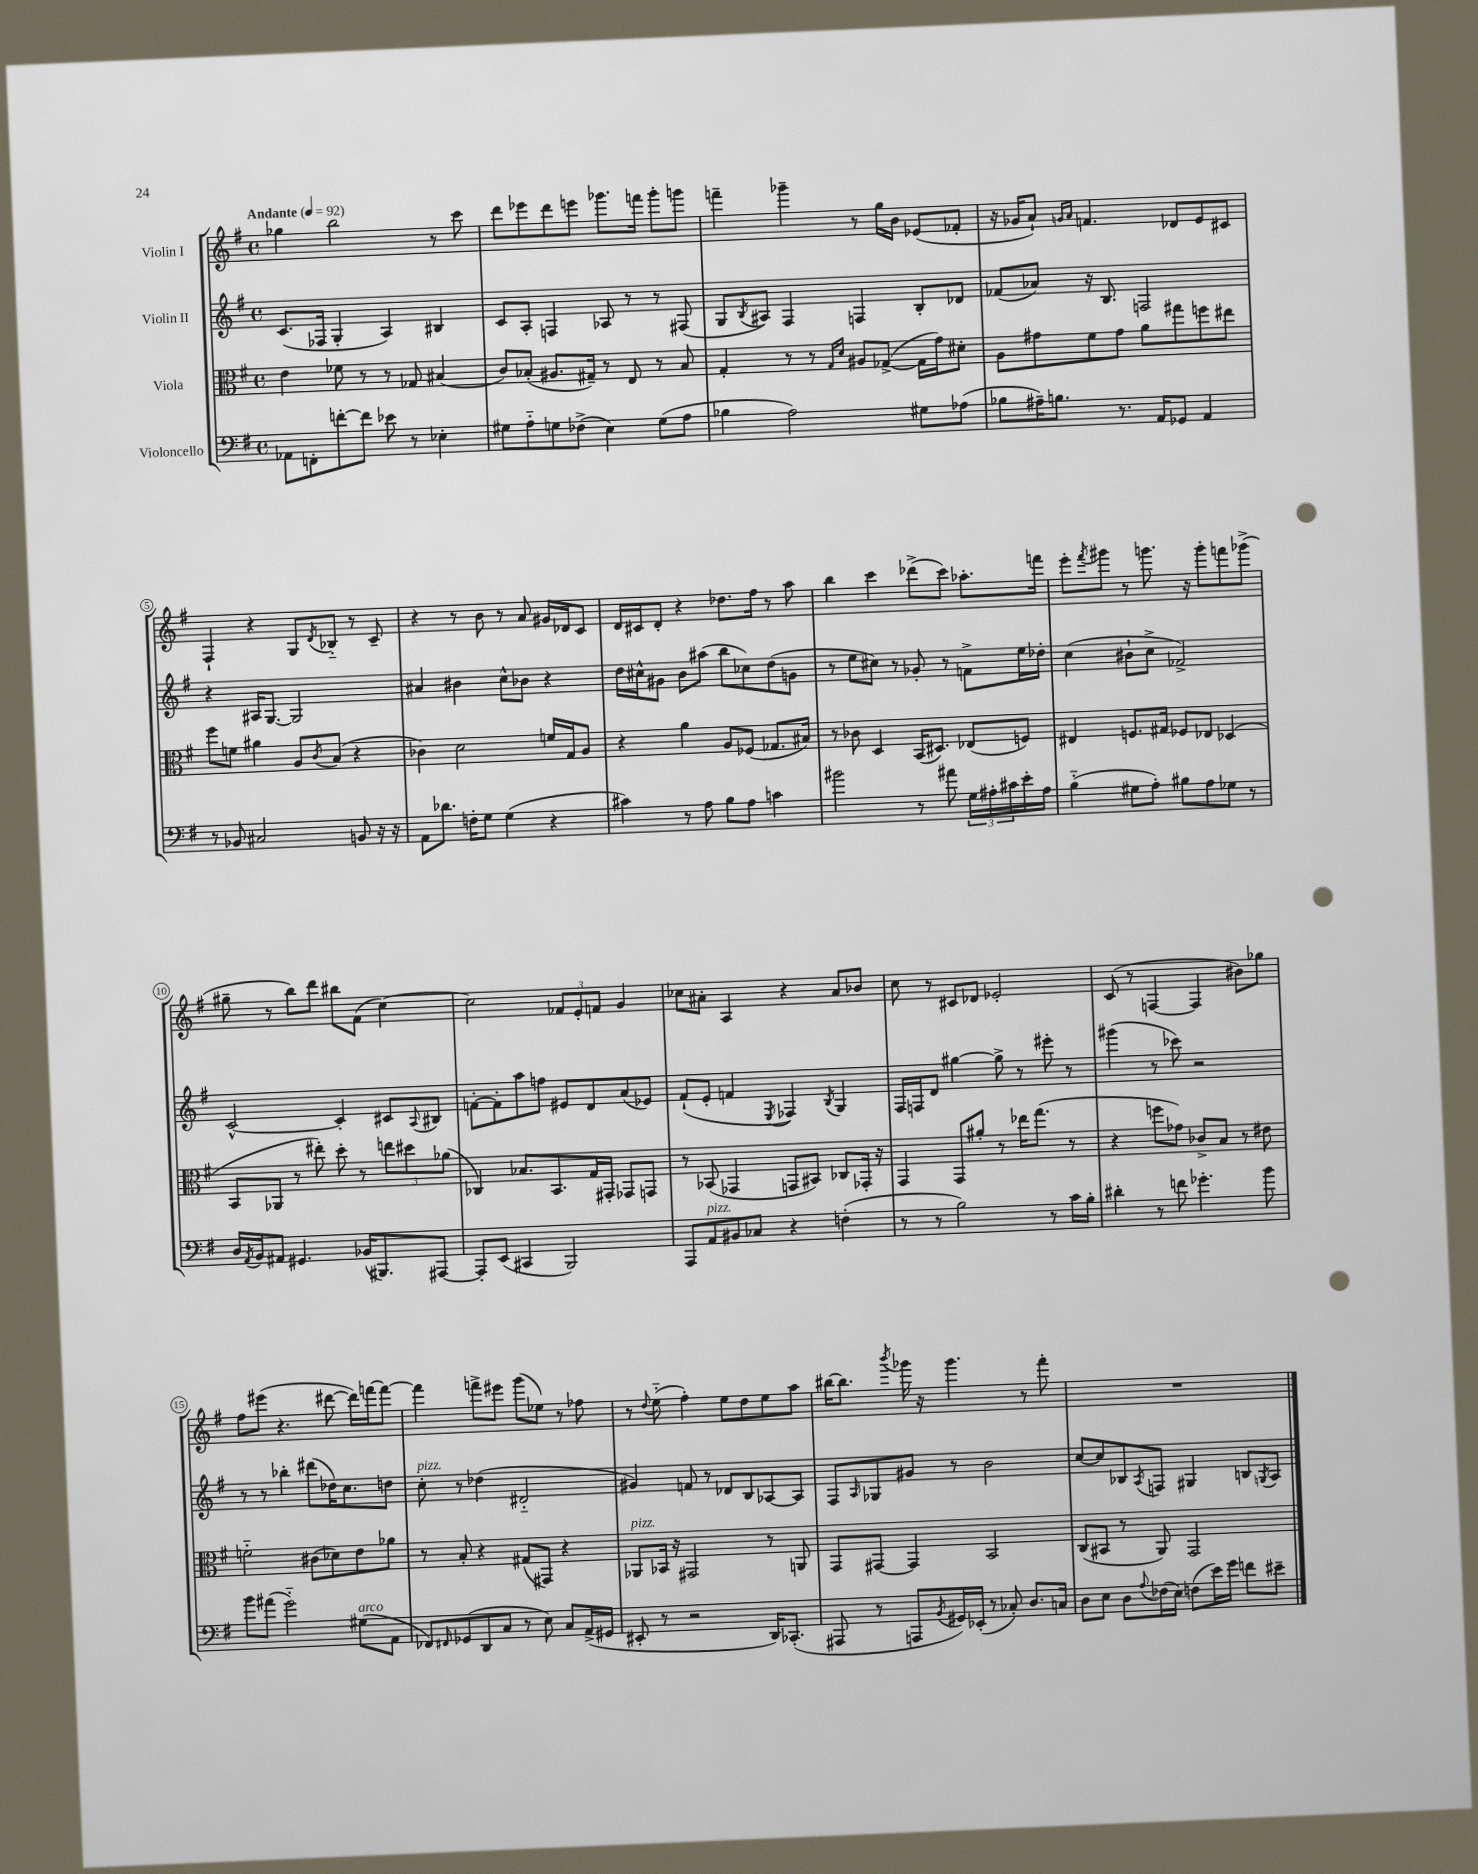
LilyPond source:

<<
\new StaffGroup <<
\new Staff = "s0" \with { instrumentName = "Violin I" } {
    \clef treble \key g \major \defaultTimeSignature \time 4/4 \tempo "Andante" 4 = 92
    ges''4 b''2 r8 c'''8 |
    d'''8 ees'''8 d'''8 e'''8 ges'''8. f'''16 ges'''8-. g'''8 |
    f'''4-- ges'''4-- r8 g''16 b'16 ees'8( fes'8-. |
    r16 ges'16 a'8-!) \grace { g'16 a'16 } f'4. des'8 e'8 cis'8 |
    fis4-! r4 g8 \acciaccatura { d'8 } bes8-_ r8 c'8-- |
    r4 r8 b'8 r8 a'8 gis'16 des'16 c'8 |
    d'16 cis'16 d'8-. r4 des''8. fis''16 r8 a''8 |
    b''4 c'''4 des'''8->( c'''8) aes''8.-. f'''16 |
    e'''8-. \acciaccatura { fis'''8 } gis'''8 r8 g'''8. r16 g'''8-. f'''8 ges'''8->( |
    gis''8-- r8 b''8) d'''8 bis''8 fis'8( c''4~) |
    c''2 \tuplet 3/2 { fes'8 e'8-. f'8 } g'4 |
    ces''8 ais'8-. a4 r4 ais'8 bes'8 |
    c''8 r8 cis'8 des'8 ees'2-. |
    c'8( r8 f4~ f4 bis'8) ges''8 |
    fis''8 eis'''8( r4. dis'''8~ dis'''16) f'''16~ f'''8~ |
    f'''4 f'''8-> eis'''8 g'''8( ees''8) r8 fes''8 |
    r8 \appoggiatura { d''8 } e''8-_( fis''4-.) e''8 d''8 e''8 a''8 |
    bis''16~ bis''8. \acciaccatura { b'''8 } ges'''16 r16 ges'''4. r8 fis'''8-. |
    R1 \bar "|." |
}
\new Staff = "s1" \with { instrumentName = "Violin II" } {
    \clef treble \key g \major \defaultTimeSignature \time 4/4
    c'8.( fes16 g4-. a4) bis4 |
    c'8 a8-. f4 aes8 r8 r8 fis8( |
    g8 \acciaccatura { b8 } ais8) fis4 f4 b8-. des'8 |
    fes'8( aes'8) r16 b8. f2 |
    r4 ais16 g8.~ g2 |
    ais'4 bis'4 c''8-^ bes'8 r4 |
    d''16 cis''16-^ gis'8 b'8 ais''8( b''8 ces''8) d''8( g'8 |
    r8 e''8 cis''8) r8 ges'8-. r8 f'8-> e''16 des''16-. |
    c''4( bis'8-! c''8-> fes'2->) |
    c'2~-^ c'4-. cis'8 \appoggiatura { a8 } bis8 |
    f'8~-. f'8-. a''8 f''8 eis'8 d'8 a'8( ees'8) |
    fis'8-!( e'8-. f'4 \acciaccatura { e8 } fes4) \acciaccatura { b8 } g4 |
    fis16 f16 d'8 gis''4~ gis''8-> r8 eis'''8-. r8 |
    gis'''4( r8 ces'''8) r2 |
    r8 r8 bes''4-. dis'''8( des''16) c''8. d''8 |
    c''8-.^\markup { \italic "pizz." } r8 des''4( dis'2-_ |
    gis'4) f'8 r8 des'8 b8 aes8~ aes8 |
    fis8 \grace { a16 } ges8 gis'8 r8 b'2 |
    c''8~ c''8 bes8 \acciaccatura { a8 } f8 gis4 b8 \acciaccatura { g8 } a8 \bar "|." |
}
\new Staff = "s2" \with { instrumentName = "Viola" } {
    \clef alto \key g \major \defaultTimeSignature \time 4/4
    e'4 fes'8 r8 r8 ges8 bis4( |
    c'8) bes8-.( ais8. gis16--) r8 e8 r8 bes8 |
    g4-. r8 r8 \grace { g16 d'16 } ais8 ges8~->( ges16 g'16) dis'8-. |
    a8 gis'8 fis'8 gis'8 a'8 gis''8 f''8 eis''8 |
    fis''8 f'8 ais'4 a8 \acciaccatura { c'8 } b8( r4 |
    ces'4) d'2 f'16 g16 a8 |
    r4 a'4 a8 fes8( ges8. bis16) |
    r8 ces'8 d4 b,16( dis8.) ees8( f8) |
    eis4 f8. gis16 fes8 ees8 des4( |
    b,8 aes,8 r8 eis''8-.) d''8-. r8 \tuplet 3/2 { e''8 dis''8 aes'8( } |
    ces4) bes8. b,8. g16 gis,16-. ges,8 g,8 |
    r8 bes,8( ges,4 g,8 bis,8) ces8 ges,16-. r16 |
    g,4 g,8 ais'8-. r8 ees''16 g''8.( r8 |
    r4 f''8 ges'8) ces'8-> b8 r8 eis'8 |
    f'2-_ cis'8( des'8) e'8 aes'8 |
    r8 b8-. r4 gis8( gis,8) r4 |
    aes,8^\markup { \italic "pizz." } bes,16 r16 gis,2 r8 a,8 |
    g,8 gis,8~ gis,4 b,2 |
    c8( bis,8 r8 a,8) g,2 \bar "|." |
}
\new Staff = "s3" \with { instrumentName = "Violoncello" } {
    \clef bass \key g \major \defaultTimeSignature \time 4/4
    aes,8 f,8-. f'8~-. f'8 ees'8 r8 ees4-. |
    gis8 a8-_ g8 fes8->( e4) g8( a8 |
    bes4 a2) gis8 aes8( |
    bes8 ais16--) b8. r8. a,16 ges,8 a,4 |
    r8 bes,8 cis2 b,8 r16 r16 |
    a,8 des'8. f16-. g8 g4( r4 |
    cis'4) r8 a8 b8 a8 c'4 |
    bis'2 r8 ais'8 \tuplet 3/2 { g16 ais16-. cis'16 } e'16-. ais16 |
    b4-_( gis8 a8-.) bis8 a8 ges8 r8 |
    d16 \acciaccatura { a,8 } b,16 ais,8 gis,4. bes,16( bis,,8.) ais,,8~ |
    ais,,8-. e,8( cis,4 b,,2) |
    a,,8 a,8^\markup { \italic "pizz." } bis,8 ces8 r4 f4-.( |
    r8 r8 b2) r8 c'16 b16-. |
    dis'4-. r8 f'8 ges'4.-. b'8 |
    b'8 ais'8( g'2-_) gis8^\markup { \italic "arco" }( a,8 |
    fes,8) \grace { fis,16 } ges,8( d,8 c8 r8 e8) c8 a,16->( gis,16 |
    eis,8-. r8 r2 d,16) ces,8.-.( |
    ais,,8 r8 a,,8 \acciaccatura { b,8 } gis,16) ees,16-.( r8 ces8-.) d8. c16 |
    d8 e8 d8 \appoggiatura { a8 } fes16( e16) f8( e'16) g'16 f'8 eis'8-- \bar "|." |
}
>>
>>
\layout { \context { \Score \override BarNumber.stencil = #(make-stencil-circler 0.1 0.3 ly:text-interface::print) } }
